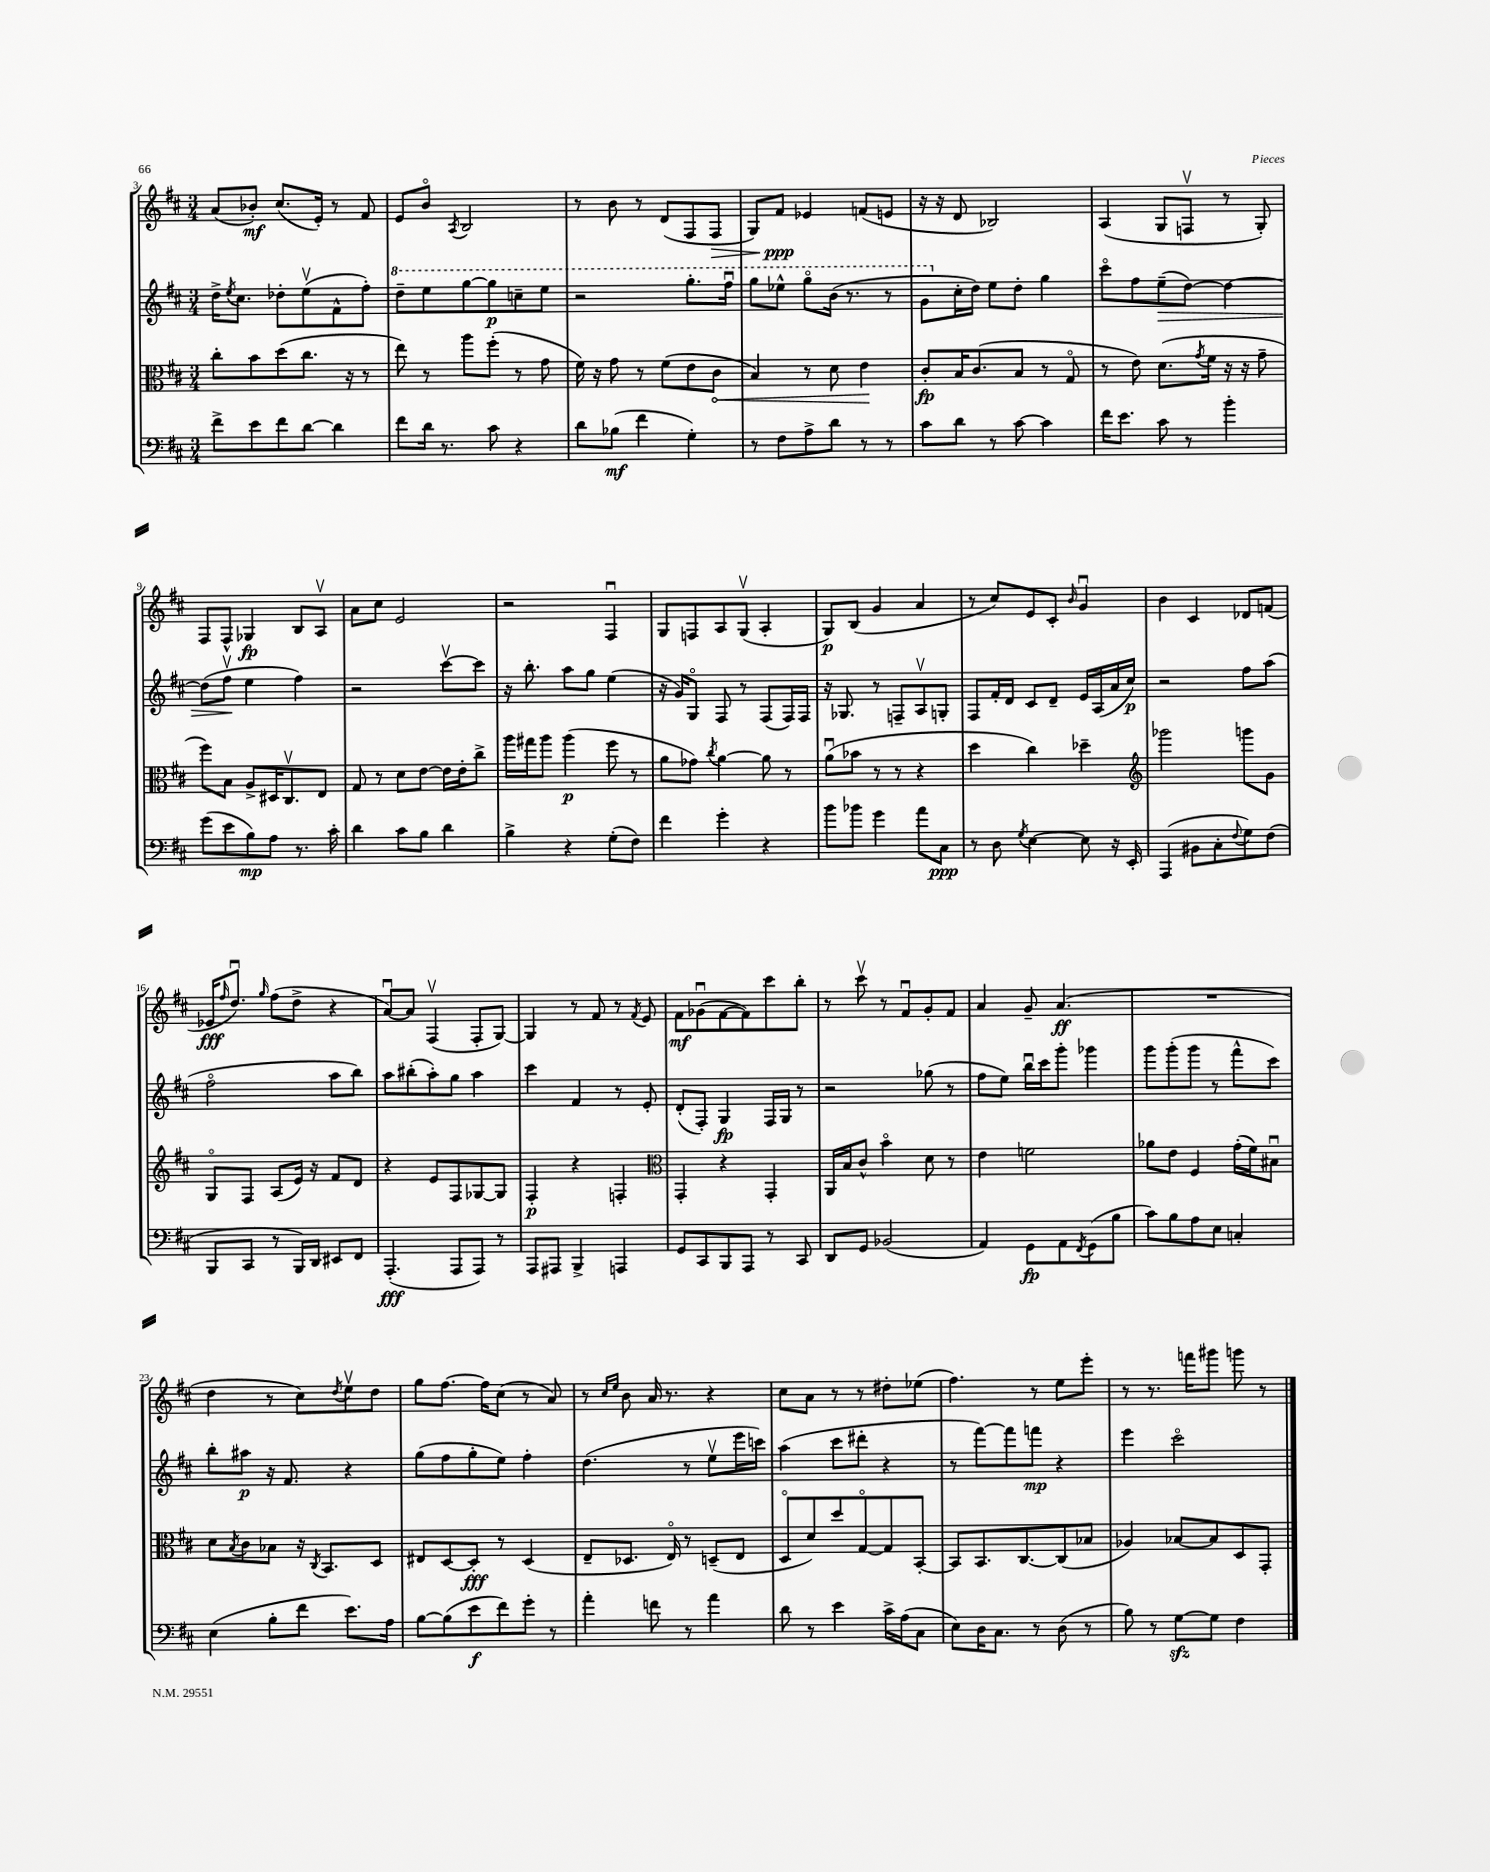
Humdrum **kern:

**kern	**kern	**kern	**kern
*staff4	*staff3	*staff2	*staff1
*clefF4	*clefC3	*clefG2	*clefG2
*k[f#c#]	*k[f#c#]	*k[f#c#]	*k[f#c#]
*M3/4	*M3/4	*M3/4	*M3/4
8f#^	8cc#'	16dd^	(8a
.	.	8qee	.
.	.	8.cc#	.
8e	8b	.	8b-')
8f#	(8dd	8dd-'	(8.cc#
[8d	8.cc#	(8eev	.
.	.	.	16e')
4d]	.	8f#^^	8r
.	16r	.	.
.	8r	8ff#')	8f#
=	=	=	=
8f#	8ee)	8ddd~	8e
16d	8r	8eee	8bo
8.r	.	.	.
.	.	.	8qA
.	8aa	[8ggg	2B
8c#	(8ff#'	8ggg]	.
4r	8r	8ccc~	.
.	8g	8eee	.
=	=	=	=
8d	16f#)	2r	8r
.	16r	.	.
(8B-	8g	.	8b
4f#	8r	.	8r
.	(8f#	.	(8d
4G')	8e	8.ggg'	8F#
.	8c#	.	8F#
.	.	16fff#u	.
=	=	=	=
8r	4B)	8ggg	8G)
8F#	.	8eee-^^	8f#
8A^	8r	8gggo	4e-
8d	8d	(16bb	.
.	.	8.r	.
8r	4e	.	(8f
8r	.	8r	8e
=	=	=	=
8c#	8c#'	8gg	16r
.	.	.	16r
8d	16B	16cc#'	8d
.	(8.c#	16dd)	.
8r	.	8ee	2B-)
[8c#	8B	8dd'	.
4c#]	8r	4gg	.
.	8Go	.	.
=	=	=	=
16f#	8r	8ccc#o	(4A
8.e	.	.	.
.	8e)	8ff#	.
8c#	(8.d	(8ee~	8G
8r	.	[8dd)	8Fv
.	8qg	.	.
.	16f#	.	.
4b'	16r	4dd_	8r
.	16r	.	.
.	8g~	.	8G')
=	=	=	=
(8g	8ff#)	(8dd]	8F#
8e	8B	8ff#v	8F#^^
8B)	8A^	4ee	4G-
8A	16D#	.	.
.	8.C#v	.	.
8.r	.	4ff#)	8B
.	8E	.	8Av
16c#'	.	.	.
=	=	=	=
4d	8G	2r	8a
.	8r	.	8cc#
8c#	8d	.	2e
8B	[8e	.	.
4d	16e]	[8ccc#v	.
.	16e'	.	.
.	8cc#^	8ccc#]	.
=	=	=	=
4B^	16aa	16r	2r
.	16gg#	8.bb'	.
.	8aa	.	.
4r	(4aa	8aa	.
.	.	8gg	.
(8G'	8ff#	(4ee	4F#u
8F#)	8r	.	.
=	=	=	=
4f#	8a	16r	8G
.	.	16g)	.
.	8g-)	8Go	8F
.	8qcc#	.	.
4g'	[4a	8F#	8A
.	.	8r	(8Gv
4r	8a]	(8F#	4A'
.	8r	16F#)	.
.	.	16F#	.
=	=	=	=
8b	(8au	16r	8G)
.	.	8.G-	.
8b-	8b-	.	(8B
4g	8r	8r	4g
.	8r	8F~	.
8a	4r	8Av	4a
8C#	.	8G'	.
=	=	=	=
8r	4dd	8F#	8r
8D	.	16f#'	8cc#)
.	.	16d	.
8qG	.	.	.
[4E	4cc#)	8c#	8e
.	.	8d~	8c#'
.	.	.	16qqb
8E]	4dd-~	16e	4gu
.	.	(16A	.
16r	.	16a	.
16EE'	.	16cc#)	.
=	=	=	=
*	*clefG2	*	*
(4AAA	2ggg-	2r	4b
8BB#	.	.	4c#
8C#'	.	.	.
8qqF#	.	.	.
8G)	8ggg	8ff#	8d-
(8F#	8g	(8aa	(8f
=	=	=	=
8BBB	8Go	2ff#o	16e-
.	.	.	16qqff#
.	.	.	8.ddu)
8CC#	8F#	.	.
.	.	.	16qqgg
8r	(8A	.	(8ff#
16BBB)	16e)	.	8dd^
16DD	16r	.	.
8EE#	8f#	8aa	4r
8FF#	8d	8bb)	.
=	=	=	=
(4.AAA'	4r	8aa	[8au)
.	.	(8bb#'	8a]
.	8e	8aa')	(4F#v
8AAA	8F#	8gg	.
8AAA)	[8G-	4aa	8F#'
8r	8G-]	.	[8G)
=	=	=	=
8AAA	4F#'	4ccc#	4G]
8AAA#	.	.	.
4BBB^	4r	4f#	8r
.	.	.	8f#
4AAA	4F'	8r	8r
.	.	.	8qf#
.	.	8e'	8e
=	=	=	=
*	*clefC3	*	*
8GG	4GG'	(8d'	8f#
8CC#	.	8F#')	(8g-u
8BBB	4r	4G	[8f#
8AAA	.	.	8f#])
8r	4GG'	16F#	8ccc#
.	.	16G	.
8CC#	.	8r	8bb'
=	=	=	=
8DD	16AA	2r	8r
.	16B	.	.
8GG	8c#^^	.	8ccc#v
(2BB-	4bo	.	8r
.	.	.	8f#u
.	8d	(8gg-	8g'
.	8r	8r	8f#
=	=	=	=
4AA)	4e	8ff#	4a
.	.	8ee)	.
8GG	2f	16bbu	8g~
.	.	16ccc#	.
8AA	.	8ggg'	(4.a
8qFF#	.	.	.
(8GG	.	4ggg-	.
8B	.	.	.
=	=	=	=
8c#)	8a-	8ggg	2.r
8B	8e	(8ggg'	.
8A	4F#	8ggg	.
8E	.	8r	.
4C'	(16g'	8fff#^^	.
.	16f#)	.	.
.	8B#u	8ccc#)	.
=	=	=	=
(4E	8d	8bb'	4dd
.	8qB	.	.
.	8c#	8aa#	.
8B'	8B-	16r	8r
.	.	8.f#	.
8f#	16r	.	8cc#)
.	8qC#	.	.
.	8.BB	.	.
.	.	.	8qdd
8.e)	.	4r	8eev
.	8D	.	8dd
16A	.	.	.
=	=	=	=
[8B	8E#	(8gg	8gg
(8B]	[8D	8ff#	[8.ff#
8e	8D']	8gg'	.
.	.	.	16ff#]
8f#)	8r	8ee)	(8cc#
8g'	(4D	4ff#'	8r
8r	.	.	8a)
=	=	=	=
4a'	8E~	(4.dd	8r
.	.	.	16qqcc#
.	.	.	16qqee
.	8.D-	.	8b
8f	.	.	16a
.	16Eo)	.	8.r
8r	8r	8r	.
4a	(8D~	8eev	4r
.	8E	16eee	.
.	.	16ccc)	.
=	=	=	=
8d	8Do	(4aa	8cc#
8r	8d)	.	8a
4e	8dd	8ccc#	8r
.	[8Go	8ddd#'	8r
16c#^	8G]	4r	8dd#'
(16A	.	.	.
8C#	[8BB'	.	(8ee-
=	=	=	=
8E)	8BB]	8r	4.ff#)
16D	8.BB	[8fff#)	.
8.C#	.	.	.
.	.	8fff#]	.
.	[8.C#	.	.
8r	.	8fff	8r
(8D	(8C#]	4r	8ee
8r	8B-	.	8eee'
=	=	=	=
8B)	4A-)	4eee	8r
8r	.	.	8.r
[8G	[8B-	2ccc#o	.
.	.	.	16fff
8G]	8B-]	.	8ggg#
4F#	8D	.	8ggg
.	8GG'	.	8r
==	==	==	==
*-	*-	*-	*-
